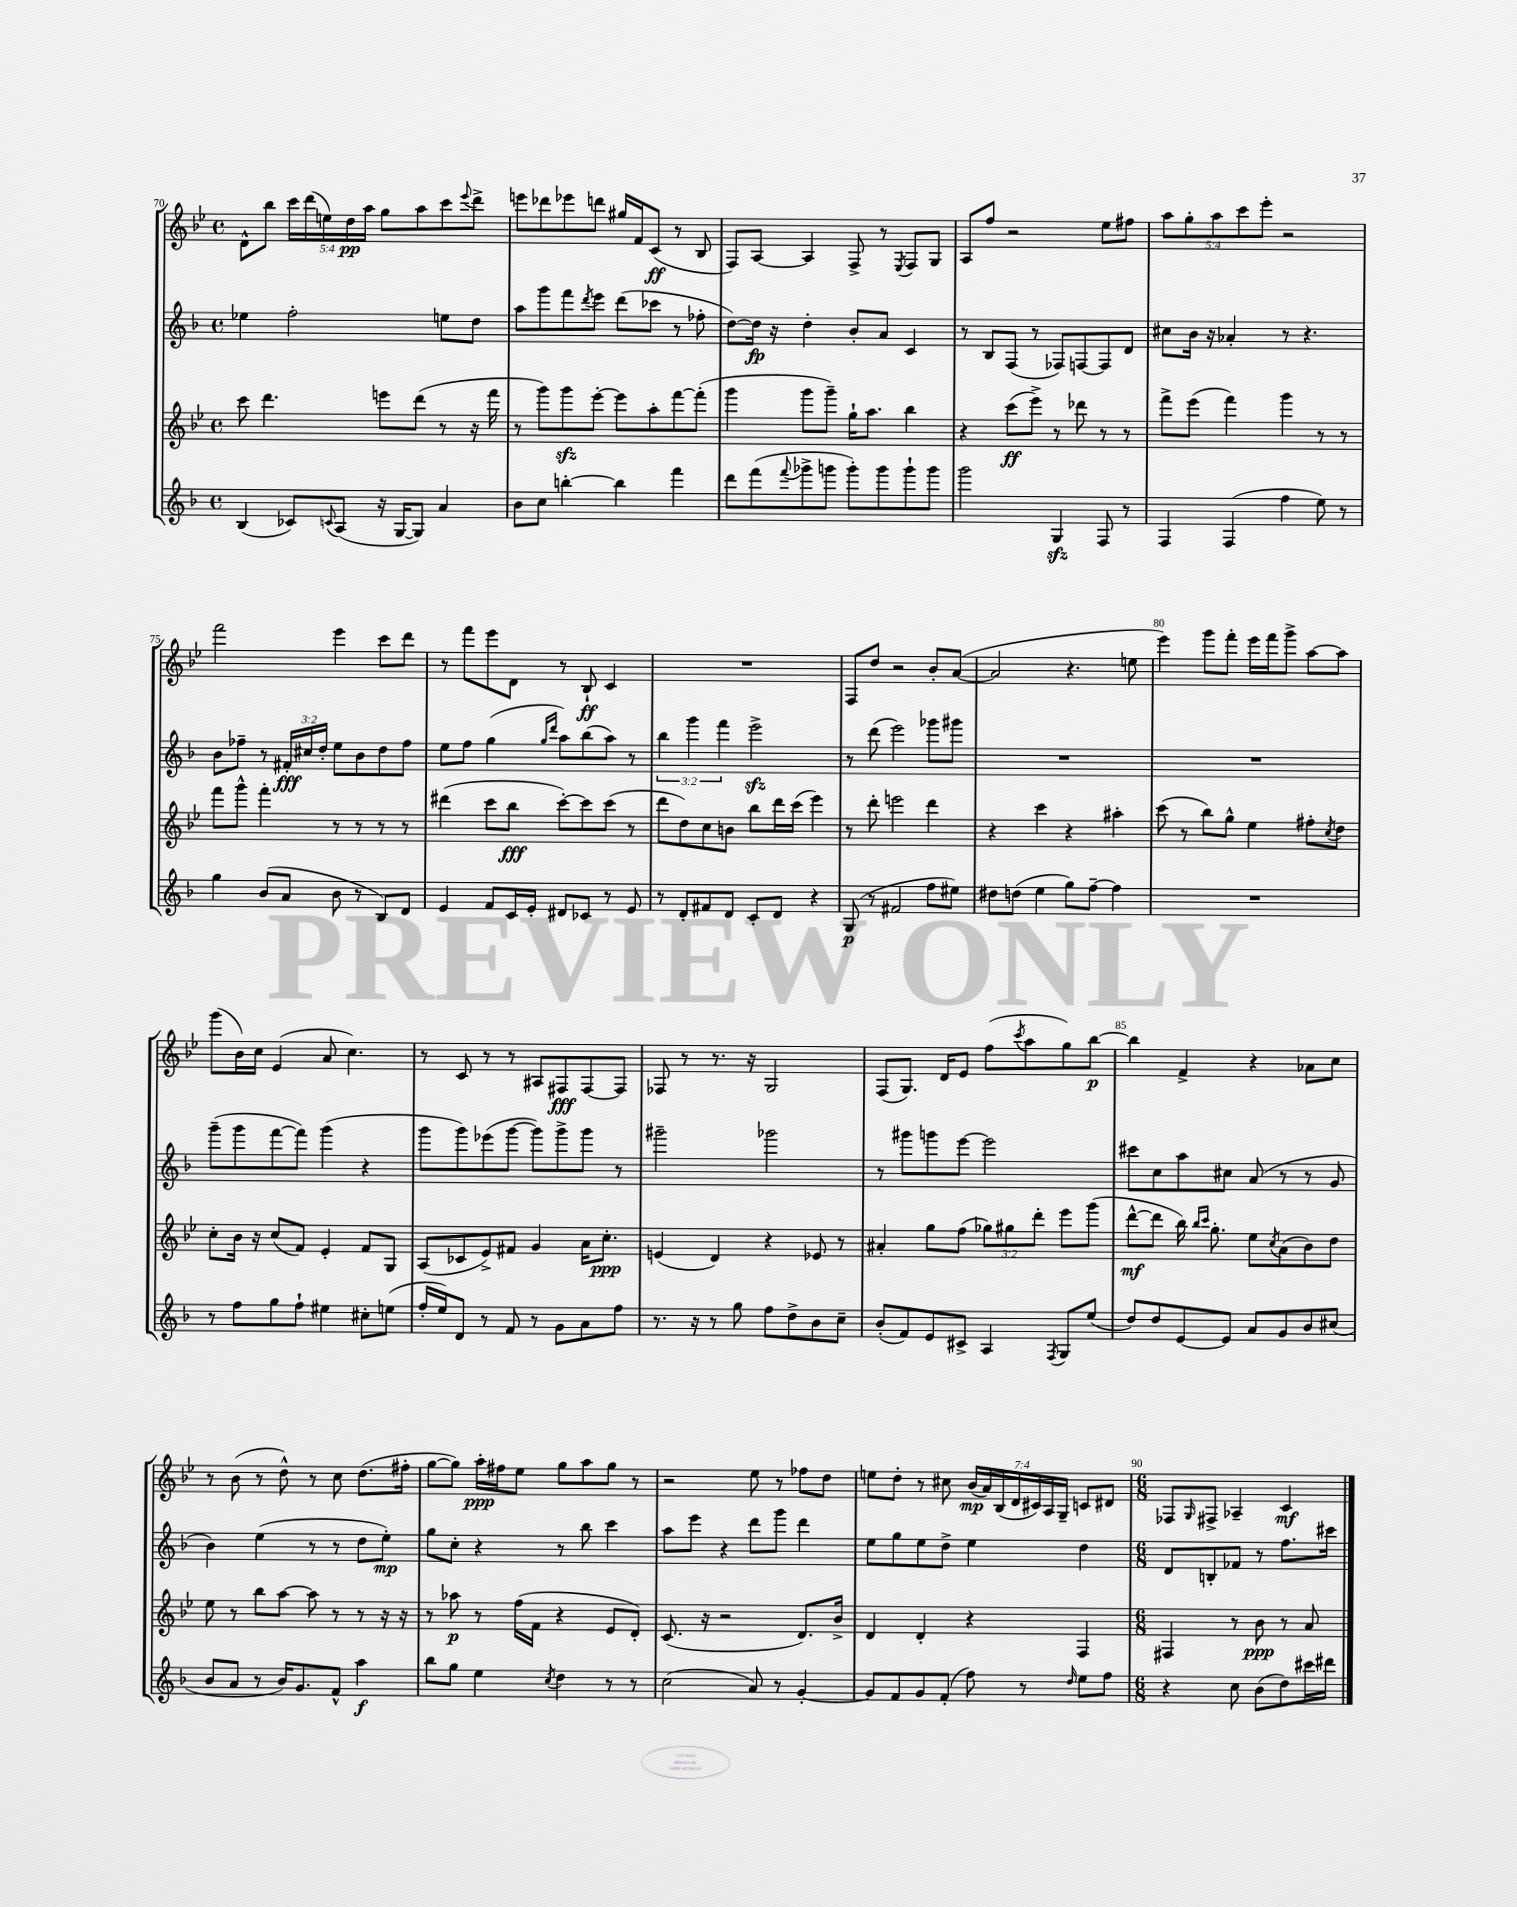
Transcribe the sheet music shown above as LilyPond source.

<<
\new StaffGroup <<
\new Staff = "s0" {
    \clef treble \key bes \major \defaultTimeSignature \time 4/4 \override Staff.TupletNumber.text = #tuplet-number::calc-fraction-text
    d'8-^ bes''8 \tuplet 5/4 { c'''16 d'''16( e''16) d''16\pp a''16 } g''8 a''8 c'''8 \appoggiatura { ees'''8 } d'''8-> |
    e'''8 des'''8 ees'''8 d'''8 gis''16 f'16 c'8\ff( r8 bes8 |
    f8) a8~ a4 f8-> r8 \acciaccatura { ees8 } f8 g8 |
    a8 f''8 r2 ees''8 fis''8 |
    \tuplet 5/4 { a''8 g''8-. a''8 c'''8 ees'''8-. } r2 |
    f'''2 ees'''4 c'''8 d'''8 |
    r8 f'''8 ees'''8 d'8 r8 bes8-!\ff c'4 |
    R1 |
    f8 d''8 r2 bes'8-. a'8~( |
    a'2 r4. e''8 |
    ees'''4) g'''8 f'''8-. ees'''16 f'''16 g'''8-> a''8~ a''8 |
    g'''8( bes'16) c''16 ees'4( a'8 c''4.) |
    r8 c'8 r8 r8 ais8 fis8\fff fis8~ fis8 |
    fes8 r8 r8. r16 g2 |
    f8( g8.) d'16 ees'8 f''8( \acciaccatura { c'''8 } a''8 g''8) bes''8~\p |
    bes''4 f'4-> r4 aes'8 c''8 |
    r8 bes'8( r8 d''8-^) r8 c''8 d''8.( fis''16-. |
    g''8~ g''8) a''16-.\ppp fis''16 ees''8 g''8 a''8 g''8 r8 |
    r2 ees''8 r8 fes''8 d''8 |
    e''8 d''8-. r8 cis''8 \tuplet 7/4 { bes'16\mp( a'16) bes16( d'16 cis'16) a16 g16-- } c'8 dis'8 |
    \numericTimeSignature \time 6/8 fes8 \grace { g16 } fis8-> aes4-- c'4\mf \bar "|." |
}
\new Staff = "s1" {
    \clef treble \key f \major \defaultTimeSignature \time 4/4 \override Staff.TupletNumber.text = #tuplet-number::calc-fraction-text
    ees''4 f''2-. e''8 d''8 |
    a''8 g'''8 f'''8 \acciaccatura { d'''8 } e'''8 d'''8( ces'''8 r8 fes''8-. |
    d''8~) d''16\fp r16 d''4-. bes'8-. a'8 c'4 |
    r8 bes8 f8( r8 fes8) f8~ f8 d'8 |
    cis''8 bes'16 r16 aes'4-. r8 r4. |
    bes'8 fes''8-- r8 \tuplet 3/2 { fis'16-.\fff cis''16 d''16-. } e''8 bes'8 d''8 fes''8 |
    e''8 f''8 g''4( \grace { g''16 d'''16 } a''8) bes''8( a''8) r8 |
    \tuplet 3/2 { bes''4 g'''4 f'''4 } e'''2->\sfz |
    r8 d'''8( e'''2) ges'''8 gis'''8 |
    R1 |
    R1 |
    g'''8--( g'''8 f'''8~ f'''8) g'''4( r4 |
    g'''8 g'''8) ees'''8( g'''8~ g'''8) g'''8-> g'''8 r8 |
    gis'''2-- ges'''2 |
    r8 gis'''8 g'''8 e'''8~ e'''2 |
    cis'''8 c''8 a''8 cis''8 a'8( r8 r8 g'8 |
    bes'4) e''4( r8 r8 d''8 e''8-.\mp) |
    g''8 c''8-. r4 r8 bes''8 c'''4 |
    a''8 e'''8 r4 d'''8 g'''8 d'''4 |
    e''8 g''8 e''8 d''8-> e''4 d''4 |
    \numericTimeSignature \time 6/8 d'8 b8-. fes'8 r8 f''8. cis'''16 \bar "|." |
}
\new Staff = "s2" {
    \clef treble \key bes \major \defaultTimeSignature \time 4/4 \override Staff.TupletNumber.text = #tuplet-number::calc-fraction-text
    c'''8 d'''4. e'''8 d'''8( r8 r16 f'''16 |
    r8 g'''8) g'''8\sfz ees'''8~-. ees'''8 a''8-. f'''8~ f'''8-.( |
    g'''4 g'''8 g'''8--) g''16-! a''8. bes''4 |
    r4 c'''8\ff( ees'''8->) r8 des'''8 r8 r8 |
    f'''8-> ees'''8( f'''4) g'''4 r8 r8 |
    f'''8 g'''8-^ f'''4-. r8 r8 r8 r8 |
    dis'''4( c'''8 bes''8\fff c'''8~-.) c'''8 c'''8( r8 |
    d'''8 d''8) c''8 b'8 bes''8 d'''16 c'''16( ees'''4) |
    r8 d'''8-. e'''2 d'''4 |
    r4 c'''4 r4 ais''4-. |
    c'''8( r8 bes''8) g''8-^ ees''4 fis''8-. \acciaccatura { c''8 } d''8 |
    c''8-. bes'16 r16 c''8( f'8) ees'4-. f'8 g8 |
    a8( ces'8 ees'8->) fis'8 g'4 a'16 c''8.-.\ppp |
    e'4( d'4) r4 ees'8 r8 |
    ais'4-. g''8 f''8( \tuplet 3/2 { ges''8) gis''8 d'''8-. } ees'''8 g'''8( |
    d'''8~-^\mf d'''8 bes''16) \grace { bes''16 c'''16 } g''8.-. ees''8 \acciaccatura { c''8 } a'8( bes'8) d''8 |
    ees''8 r8 bes''8 a''8~ a''8 r8 r8 r16 r16 |
    r8 aes''8\p r8 f''16( f'16 r4 ees'8 d'8-.) |
    c'8.( r16 r2 d'8.) bes'16-> |
    d'4 d'4-. r4 f4 |
    \numericTimeSignature \time 6/8 fis4 r8 bes'8\ppp r8 a'8 \bar "|." |
}
\new Staff = "s3" {
    \clef treble \key f \major \defaultTimeSignature \time 4/4
    bes4( ces'8) \appoggiatura { c'8 } a8( r16 g16~ g8) a'4 |
    bes'8 c''8 b''4~-. b''4 f'''4 |
    d'''8 f'''8( \appoggiatura { f'''8 } ges'''8-> g'''8 g'''8-.) g'''8 g'''8-! g'''8 |
    g'''2 g4\sfz f8 r8 |
    f4 f4( f''4 e''8) r8 |
    g''4 bes'8( a'8 bes'8 r8 bes8) d'8 |
    e'4 f'8 c'16 e'16-. dis'8 ces'8 r8 e'8 |
    r8 d'8-. fis'8 d'8 c'8-. d'8 r4 |
    g8\p( r8 fis'2 f''8 eis''8) |
    dis''8 d''8( e''4 g''8) f''8~-- f''4 |
    R1 |
    r8 f''8 g''8 f''8-! eis''4 cis''8-. e''8( |
    f''16-. e''16) d'8 r8 f'8 r8 g'8 a'8 f''8 |
    r8. r16 r8 g''8 f''8 d''8-> bes'8 c''8-- |
    bes'8-.( f'8) e'8 cis'8-> a4 \acciaccatura { f8 } g8 e''8( |
    d''8) d''8 e'8~ e'8 a'8 g'8 bes'8 cis''8( |
    bes'8 a'8 r8 bes'16) g'8. f'8-^ a''4\f |
    bes''8 g''8 e''4 \acciaccatura { c''8 } d''4 r8 r8 |
    c''2( a'8) r8 g'4~-. |
    g'8 f'8 g'8 f'8-.( f''8) r8 \grace { d''16 } e''8 f''8 |
    \numericTimeSignature \time 6/8 r4 c''8 bes'8( d''8) cis'''16 dis'''16 \bar "|." |
}
>>
>>
\layout { \context { \Score currentBarNumber = #70 \override BarNumber.break-visibility = ##(#f #t #t) barNumberVisibility = #(every-nth-bar-number-visible 5) } }
